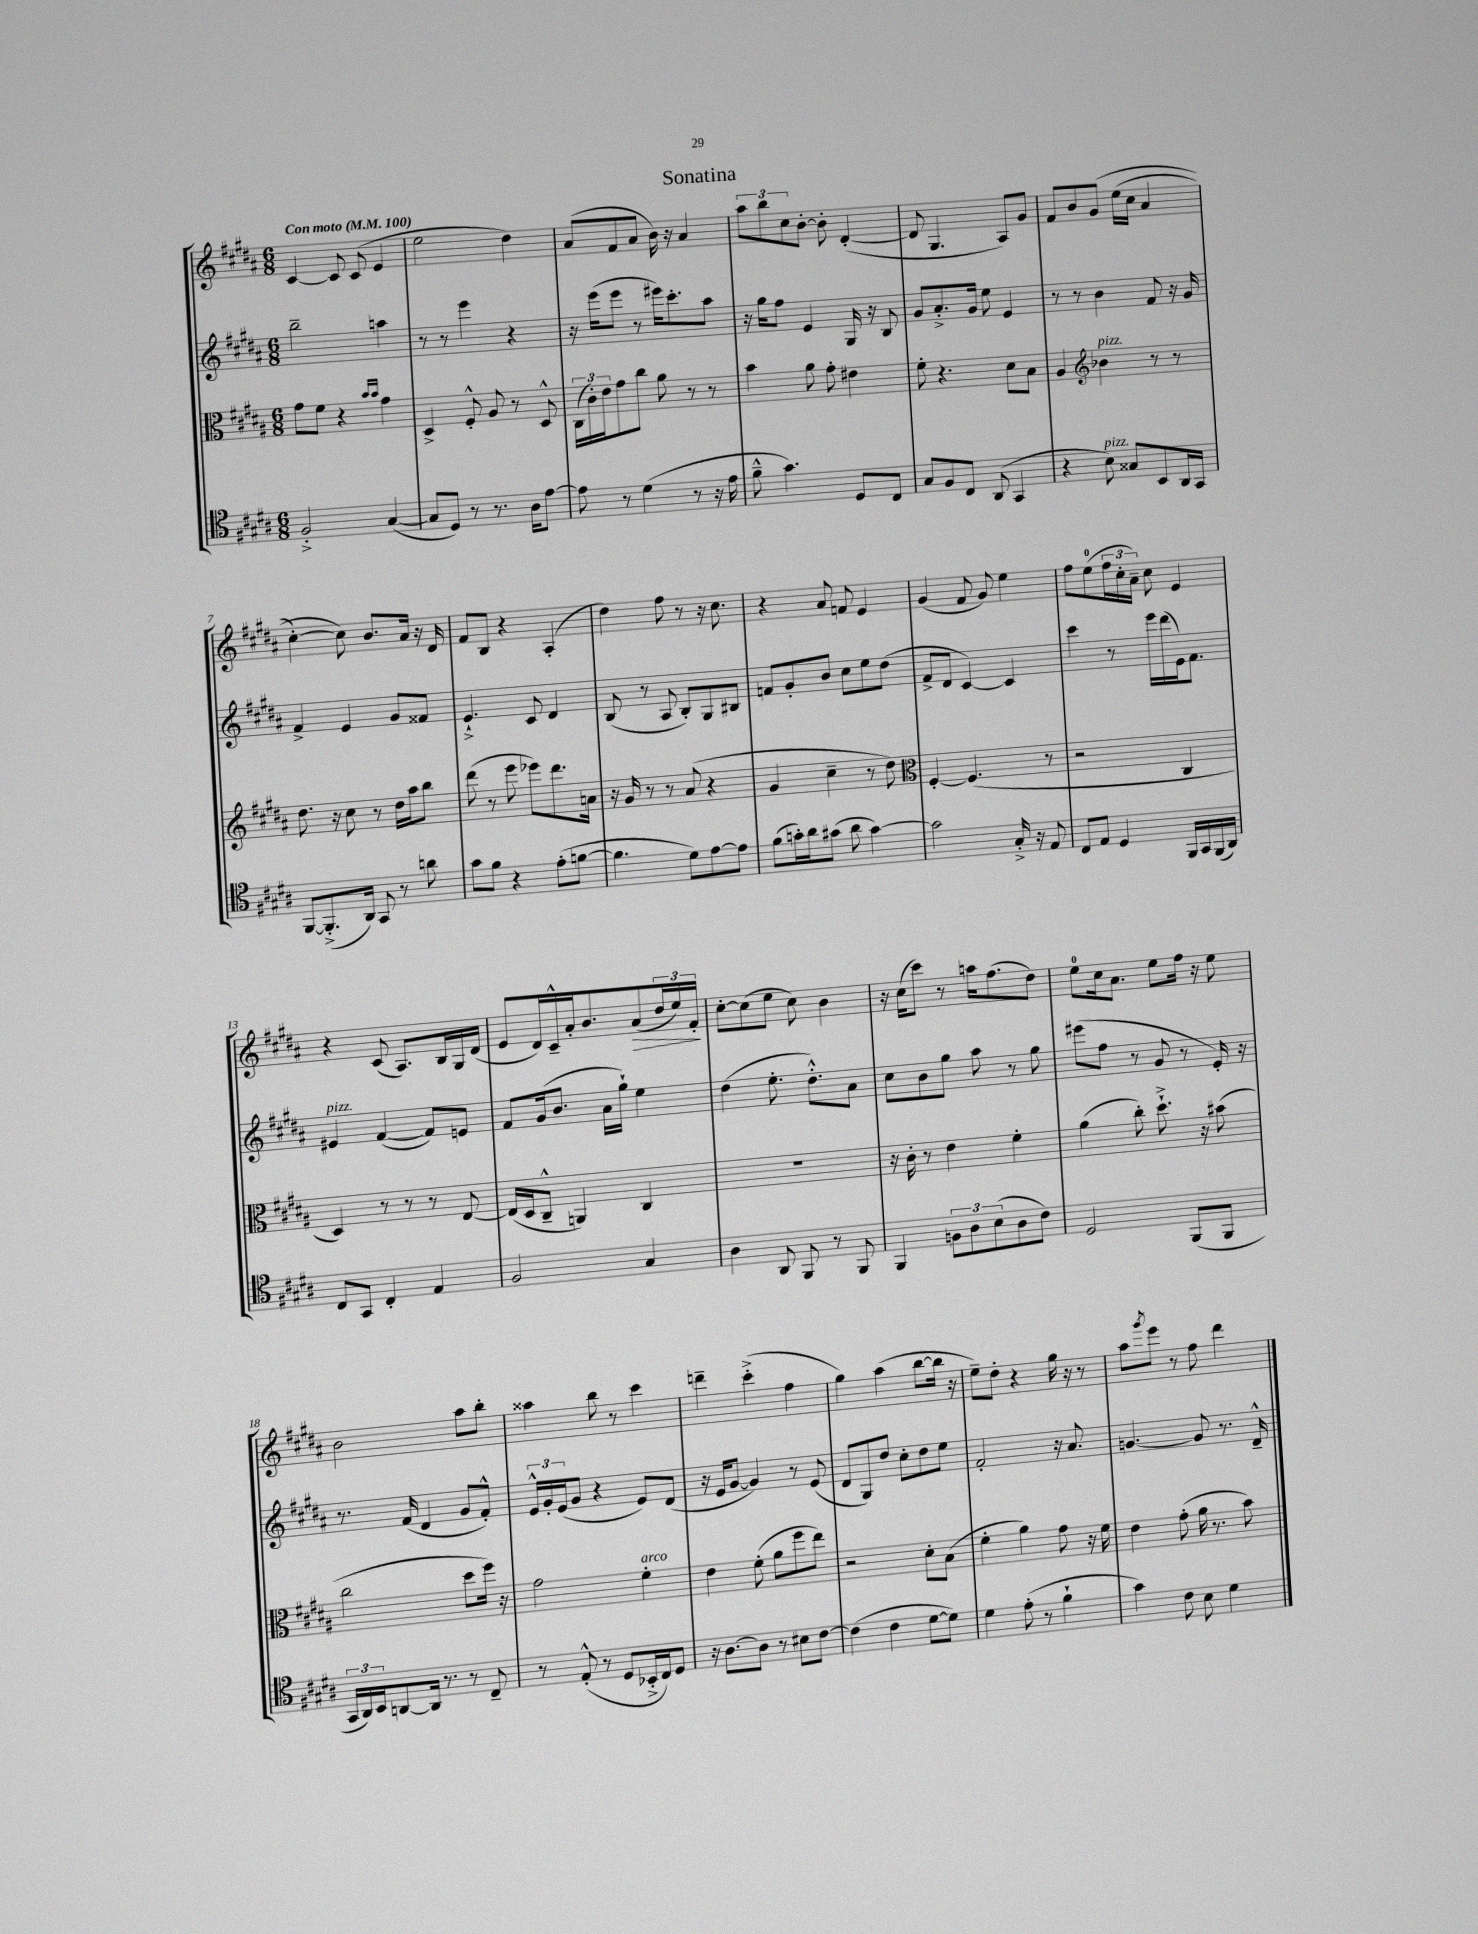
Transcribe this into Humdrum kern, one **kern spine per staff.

**kern	**kern	**kern	**kern
*staff4	*staff3	*staff2	*staff1
*clefC4	*clefC3	*clefG2	*clefG2
*k[f#c#g#d#a#]	*k[f#c#g#d#a#]	*k[f#c#g#d#a#]	*k[f#c#g#d#a#]
*M6/8	*M6/8	*M6/8	*M6/8
*MM100	*MM100	*MM100	*MM100
2F#'^	8g#	2bb~	[4c#
.	8f#	.	.
.	4r	.	8c#]
.	.	.	(8c#
.	16qqb	.	.
.	16qqb	.	.
([4G#	4g#	4aa	4e
=	=	=	=
8G#]	4D#^	8r	2ee
8D#)	.	8r	.
8r	8F#'^^	4eee	.
8.r	8A#	.	.
.	8r	4r	4dd#)
16A#	.	.	.
[8e	8D#^^	.	.
=	=	=	=
8e]	(24C#	16r	(8a#
.	24c#')	.	.
.	.	(16eee	.
.	24e	.	.
8r	8g#	8eee	8f#
(4d#	8cc#	8r	8a#
.	8a#	16eee#)	16b)
.	.	8.ccc#'	16r
8r	8r	.	4a#
16r	8r	8aa#	.
16e	.	.	.
=	=	=	=
8f#~^^	4b	16r	12aa#
.	.	16gg#	.
.	.	.	12bb
4.g#)	.	8ff#	.
.	.	.	12cc#
.	8a#	4e	[8b'
.	8g#'	.	8b']
8D#	4e#	16G#	([4d#'
.	.	16r	.
8C#	.	8B	.
=	=	=	=
8G#	8f#'	8g#	8d#]
8F#	4.r	8.a#'^	4.G#
8C#	.	.	.
.	.	16g#	.
(8AA#	.	8ee	.
4GG#	8d#	4e	8A#)
.	8B	.	8g#
=	=	=	=
4r	4A#	8r	8f#
.	.	8r	8b
*	*clefG2	*	*
8B)	4b-	4b	&(8g#
8G##	.	.	(16ee
.	.	.	16cc#
8BB	8r	8f#	4a#
16AA#	8r	16r	.
16GG#	.	16g#	.
=	=	=	=
[8FF#	8.dd#	4f#^	[4cc#')
(8.FF#'^]	.	.	.
.	16r	.	.
.	8cc#	4e	8cc#]&)
16AA#)	.	.	.
8GG#	8r	.	8.b
8r	16dd#	8g#	.
.	16aa#	.	16a#
8a	8bb	8f##	16r
.	.	.	16d#
=	=	=	=
8g#	(8ddd#	4.e`^	8f#
8f#	8r	.	8B
4r	8eee	.	4r
.	8eee-)	8c#	.
(8e'	8.ddd#	4d#	(4A#'
[8f	.	.	.
.	16a	.	.
=	=	=	=
4.f]	16r	(8B	4dd#)
.	16g#	.	.
.	8r	8r	.
.	8r	8A#	8ff#
8d#)	(8a#	8B')	8r
[8e	4r	8G#	16r
.	.	.	8.cc#
8e]	.	8B#	.
=	=	=	=
(8f#	4g#	8f	4r
16g')	.	8g#'	.
16a#	.	.	.
(8g#	4cc#~	8b	8a#
8a#	.	8cc#	8f
[4g#)	8r	8ee	4e
.	8dd#)	(8dd#	.
=	=	=	=
*	*clefC3	*	*
2g#]	[4F#'	8f#^	(4g#
.	.	8d#	.
.	(4.F#]	[4c#)	8f#
.	.	.	8g#)
16G#'^	.	4c#]	4ee
16r	.	.	.
8E	8r	.	.
=	=	=	=
8C#	2r	4ccc#	8ff#
8E	.	.	(8ee
4D#	.	8r	24ff#
.	.	.	24cc#'
.	.	.	24a#~)
.	.	16eee	8cc#
.	.	(16ddd#	.
16FF#	4C#	16e)	4e
16GG#	.	8.f#	.
(16FF#	.	.	.
16AA#)	.	.	.
=	=	=	=
8C#	4D#)	4e#	4r
8GG#	.	.	.
4C#'	8r	([4f#	(8c#
.	8r	.	8.A#)
4E	8r	8f#])	.
.	.	.	16B
.	[8E	8e	16G#
.	.	.	(16d#
=	=	=	=
2F#	(16E]	8f#	8e
.	16D#	.	.
.	8C#~^^	(16g#	16d#)
.	.	8.b	16c#~^^
.	4AA)	.	16a#'
.	.	.	8.b
.	.	16a#	.
.	.	16gg#`)	.
4G#	4C#	4ee	(8a#
.	.	.	24dd#
.	.	.	24ee)
.	.	.	24f#'
=	=	=	=
4A#	2.r	(4dd#	[8cc#'
.	.	.	(8cc#]
8AA#	.	8.ee'	8ee
8FF#	.	.	8cc#)
.	.	8.dd#'^^)	.
8r	.	.	4b
8FF#	.	8a#	.
=	=	=	=
4FF#	16r	8cc#	16r
.	16c#'	.	(16cc#
.	8r	8b	8ccc#)
12F	4e	8gg#	8r
12A#	.	.	.
.	.	8aa#	16aa
(12B	.	.	.
.	.	.	(8.ff#
8A#	4f#'	8r	.
8c#)	.	8gg#	8dd#)
=	=	=	=
2D#	(4a#	(8eee#	8ee
.	.	8ff#	16cc#
.	.	.	8.a#
.	8cc#')	8r	.
.	8.dd#`^	8g#	8ee
(8FF#	.	8r	16ff#
.	16r	.	16r
8FF#	(8b#	16e')	8ee
.	.	16r	.
=	=	=	=
24GG#	2cc#	8.r	2b
24AA#)	.	.	.
24BB	.	.	.
[8AA	.	.	.
.	.	(16f#	.
16AA]	.	4d#	.
8.r	.	.	.
8r	8dd#	8g#	8aa#
8C#~	16ff#)	8f#'^^)	8bb'
.	16r	.	.
=	=	=	=
8r	2g#	24e^^	4aa##
.	.	24g#'	.
.	.	(24e	.
(8E'^^	.	8g#	.
8r	.	4r	8bb
8D#	.	.	8r
16BB-'^	4f#'	8e)	4ccc#
16C#)	.	.	.
8D#	.	(8d#	.
=	=	=	=
16r	4e	16r	4ddd~
[8.A#	.	16e	.
.	.	[8g#	.
8A#]	(8f#'	4g#])	(4ccc#'^
8r	8a#	.	.
8B#	8ff#	8r	4ff#
[8c#	8ee)	(8e	.
=	=	=	=
(4c#]	2r	8d#	4gg#)
.	.	8G#)	.
4c#	.	8dd#	(4aa#
.	.	8cc#'	.
[8d#	8d#'	8dd#	[8bb
8d#])	(8B	8ee	16bb]
.	.	.	16r
=	=	=	=
4d#	4f#'	2f#'	8ee~)
.	.	.	8dd#'
(8e'	4a#)	.	4r
8r	.	.	.
4f#`	8g#	16r	16gg#
.	.	8.a#	16r
.	16r	.	8r
.	16f#	.	.
=	=	=	=
4g#)	4e	[4.g	8aa#
.	.	.	8qggg#
.	.	.	8eee
8c#	(8g#'	.	8r
8B	16a#	8g]	8ff#
.	8.r	.	.
4d#	.	8.r	4ddd#
.	8b)	.	.
.	.	16d#~^^	.
==	==	==	==
*-	*-	*-	*-
